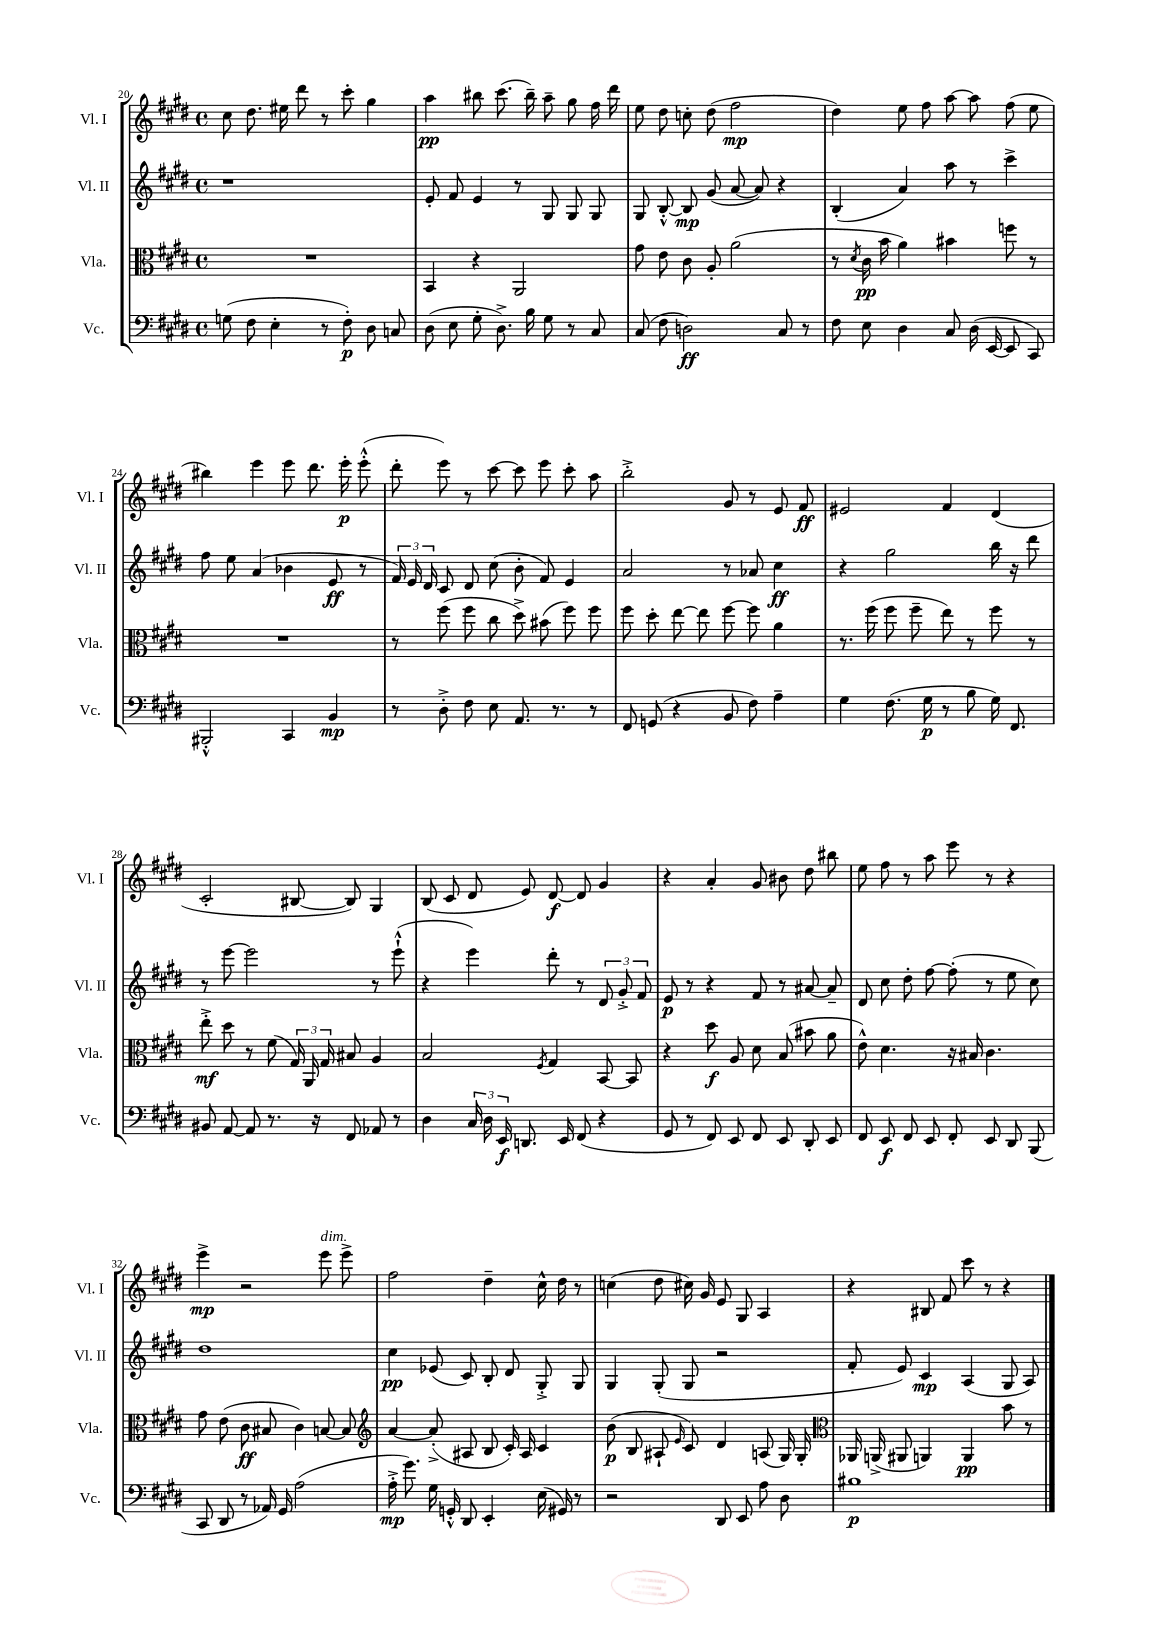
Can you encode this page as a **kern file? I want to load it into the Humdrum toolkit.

**kern	**dynam	**kern	**dynam	**kern	**dynam	**kern	**dynam
*part4	*part4	*part3	*part3	*part2	*part2	*part1	*part1
*staff4	*staff4	*staff3	*staff3	*staff2	*staff2	*staff1	*staff1
*I"Vc.	*	*I"Vla.	*	*I"Vl. II	*	*I"Vl. I	*
*I'Vc.	*	*I'Vla.	*	*I'Vl. II	*	*I'Vl. I	*
*clefF4	*	*clefC3	*	*clefG2	*	*clefG2	*
*k[f#c#g#d#]	*	*k[f#c#g#d#]	*	*k[f#c#g#d#]	*	*k[f#c#g#d#]	*
*M4/4	*	*M4/4	*	*M4/4	*	*M4/4	*
*met(c)	*	*met(c)	*	*met(c)	*	*met(c)	*
=20	=20	=20	=20	=20	=20	=20	=20
(8Gn\	.	1r	.	1r	.	8cc#\	.
8F#\	.	.	.	.	.	8.dd#\	.
4E'\	.	.	.	.	.	.	.
.	.	.	.	.	.	16ee#X\	.
.	.	.	.	.	.	8ddd#\	.
8r	.	.	.	.	.	8r	.
8F#'\)	p	.	.	.	.	8ccc#'\	.
8D#\	.	.	.	.	.	4gg#\	.
8Cn/	.	.	.	.	.	.	.
=21	=21	=21	=21	=21	=21	=21	=21
(8D#\	.	4BB/	.	8e'/	.	4aa\	pp
8E\	.	.	.	8f#/	.	.	.
8G#'\	.	4r	.	4e/	.	8bb#X\	.
8.D#^\)	.	.	.	.	.	(8.ccc#\	.
.	.	2AA/	.	8r	.	.	.
16B\	.	.	.	.	.	16bb#~\)	.
8G#\	.	.	.	8G#/	.	8aa~\	.
8r	.	.	.	8G#/	.	8gg#\	.
8C#/	.	.	.	8G#/	.	16ff#\	.
.	.	.	.	.	.	16ddd#\	.
=22	=22	=22	=22	=22	=22	=22	=22
(8C#/	.	8g#\	.	8G#/	.	8ee\	.
8F#\	.	8e\	.	[8B'^^/	.	8dd#\	.
2Dn\)	ff	8c#\	.	8B/]	mp	8ccn'\	.
.	.	8A'/	.	(8g#/	.	(8dd#\	.
.	.	(2a\	.	[8a/	.	2ff#\	mp
.	.	.	.	8a/])	.	.	.
8C#/	.	.	.	4r	.	.	.
8r	.	.	.	.	.	.	.
=23	=23	=23	=23	=23	=23	=23	=23
8F#\	.	8r	.	(4B'/	.	4dd#\)	.
.	.	8qd#/	.	.	.	.	.
8E\	.	16c#\	pp	.	.	.	.
.	.	16b\	.	.	.	.	.
4D#\	.	4a\)	.	4a/)	.	8ee\	.
.	.	.	.	.	.	8ff#\	.
8C#/	.	4b#X\	.	8aa\	.	[8aa\	.
(16D#\	.	.	.	8r	.	8aa\]	.
[16EE/	.	.	.	.	.	.	.
8EE/]	.	8ffn\	.	4ccc#^\	.	(8ff#\	.
8CC#/)	.	8r	.	.	.	8ee\	.
!!LO:LB:g=z
=24	=24	=24	=24	=24	=24	=24	=24
2BBB#X'^^/	.	1r	.	8ff#\	.	4bb#X\)	.
.	.	.	.	8ee\	.	.	.
.	.	.	.	(4a/	.	4eee\	.
4CC#/	.	.	.	4b-X\	.	8eee\	.
.	.	.	.	.	.	8.ddd#\	.
4BB/	mp	.	.	8e/	ff	.	.
.	.	.	.	.	.	16eee'\	p
.	.	.	.	8r	.	(8eee'^^\	.
=25	=25	=25	=25	=25	=25	=25	=25
8r	.	8r	.	24f#/)	.	8ddd#'\	.
.	.	.	.	24e/	.	.	.
.	.	.	.	24d#/	.	.	.
8D#'^\	.	(8ff#\	.	8c#/	.	8eee\)	.
8F#\	.	8ff#\	.	8d#/	.	8r	.
8E\	.	8cc#\	.	(8cc#\	.	[8ccc#\	.
8.AA/	.	8dd#^\)	.	8b'\	.	8ccc#\]	.
.	.	(8b#X\	.	8f#/)	.	8eee\	.
8.r	.	.	.	.	.	.	.
.	.	8ff#\)	.	4e/	.	8ccc#'\	.
8r	.	8ff#\	.	.	.	8aa\	.
=26	=26	=26	=26	=26	=26	=26	=26
8FF#/	.	8ff#\	.	2a/	.	2bb'^\	.
(8GGn/	.	8dd#'\	.	.	.	.	.
4r	.	[8ee\	.	.	.	.	.
.	.	8ee\]	.	.	.	.	.
8BB/	.	[8ff#\	.	8r	.	8g#/	.
8F#\)	.	8ff#\]	.	8a-X/	.	8r	.
4A~\	.	4a\	.	4cc#\	ff	8e/	.
.	.	.	.	.	.	8f#/	ff
=27	=27	=27	=27	=27	=27	=27	=27
4G#\	.	8.r	.	4r	.	2e#X/	.
.	.	(16ff#\	.	.	.	.	.
(8.F#\	.	8ff#\	.	2gg#\	.	.	.
.	.	8ff#~\	.	.	.	.	.
16G#\	p	.	.	.	.	.	.
8r	.	8ee\)	.	.	.	4f#/	.
8B\	.	8r	.	.	.	.	.
16G#\)	.	8ff#\	.	16bb\	.	(4d#/	.
8.FF#/	.	.	.	16r	.	.	.
.	.	8r	.	8ddd#\	.	.	.
!!LO:LB:g=z
=28	=28	=28	=28	=28	=28	=28	=28
8BB#X/	.	8ee'^\	mf	8r	.	2c#'/	.
[8AA/	.	8dd#\	.	[8eee\	.	.	.
8AA/]	.	8r	.	2eee\]	.	.	.
8.r	.	(8f#\	.	.	.	.	.
.	.	24G#/)	.	.	.	[8B#X/	.
.	.	24AA/	.	.	.	.	.
16r	.	.	.	.	.	.	.
.	.	24G#/	.	.	.	.	.
8FF#/	.	8B#X/	.	.	.	8B#/])	.
8AA-X/	.	4A/	.	8r	.	4G#/	.
8r	.	.	.	(8eee`^^\	.	.	.
=29	=29	=29	=29	=29	=29	=29	=29
4D#\	.	2B/	.	4r	.	(8B/	.
.	.	.	.	.	.	8c#/	.
24C#/	.	.	.	4eee\)	.	8d#/	.
24D#\	.	.	.	.	.	.	.
24EE/	f	.	.	.	.	.	.
8.DDn/	.	.	.	.	.	8e/)	.
.	.	8qF#/	.	.	.	.	.
.	.	4G#/	.	8ddd#'\	.	[8d#/	f
16EE/	.	.	.	.	.	.	.
(8FF#/	.	.	.	8r	.	8d#/]	.
4r	.	[8BB/	.	12d#/	.	4g#/	.
.	.	.	.	12g#'^/	.	.	.
.	.	8BB/]	.	.	.	.	.
.	.	.	.	12f#/	.	.	.
=30	=30	=30	=30	=30	=30	=30	=30
8GG#/	.	4r	.	8e/	p	4r	.
8r	.	.	.	8r	.	.	.
8FF#/)	.	8dd#\	f	4r	.	4a'/	.
8EE/	.	8A/	.	.	.	.	.
8FF#/	.	8d#\	.	8f#/	.	8g#/	.
8EE/	.	(8B/	.	8r	.	8b#X\	.
8DD#'/	.	8b#X\	.	[8a#X/	.	8dd#\	.
8EE/	.	8a\	.	8a#~/]	.	8bb#X\	.
=31	=31	=31	=31	=31	=31	=31	=31
8FF#/	.	8e^^\)	.	8d#/	.	8ee\	.
8EE/	f	4.d#\	.	8cc#\	.	8ff#\	.
8FF#/	.	.	.	8dd#'\	.	8r	.
8EE/	.	.	.	[8ff#\	.	8aa\	.
8FF#'/	.	16r	.	(8ff#'\]	.	8eee\	.
.	.	16B#X/	.	.	.	.	.
8EE/	.	4.c#\	.	8r	.	8r	.
8DD#/	.	.	.	8ee\	.	4r	.
(8BBB/	.	.	.	8cc#\)	.	.	.
!!LO:LB:g=z
=32	=32	=32	=32	=32	=32	=32	=32
8CC#/	.	8g#\	.	1dd#	.	4eee^\	mp
8DD#/	.	(8e\	.	.	.	.	.
8r	.	8c#\	ff	.	.	2r	.
16AA-X/)	.	8B#X/	.	.	.	.	.
16GG#/	.	.	.	.	.	.	.
(2A\	.	4c#\)	.	.	.	.	.
!	!	!	!	!	!	!LO:TX:a:i:t=dim.	!
.	.	[8Bn/	.	.	.	8eee\	.
.	.	8B/]	.	.	.	8eee^\	.
=33	=33	=33	=33	=33	=33	=33	=33
*	*	*clefG2	*	*	*	*	*
16A'^\	mp	[4a/	.	4cc#\	pp	2ff#\	.
8.g#\)	.	.	.	.	.	.	.
16G#\	.	(8a'^/]	.	(8e-X/	.	.	.
16GGn'^^/	.	.	.	.	.	.	.
8DD#/	.	8A#X/	.	8c#/)	.	.	.
4EE'/	.	8B/	.	8B'/	.	4dd#~\	.
.	.	16c#'/)	.	8d#/	.	.	.
.	.	16A#/	.	.	.	.	.
(16E\	.	4c#/	.	8G#'^/	.	16cc#^^\	.
16GG#X/)	.	.	.	.	.	16dd#\	.
8r	.	.	.	8G#/	.	8r	.
=34	=34	=34	=34	=34	=34	=34	=34
2r	.	(8b\	p	4G#/	.	(4ccn\	.
.	.	8B/	.	.	.	.	.
.	.	8A#X`/	.	(8G#'/	.	8dd#\	.
.	.	16qqe/	.	.	.	.	.
.	.	8c#/)	.	8G#/	.	16cc#X\)	.
.	.	.	.	.	.	16g#/	.
8DD#/	.	4d#/	.	2r	.	8e/	.
8EE/	.	.	.	.	.	8G#/	.
8A\	.	(8An/	.	.	.	4A/	.
8D#\	.	16G#/)	.	.	.	.	.
.	.	16G#'/	.	.	.	.	.
=35	=35	=35	=35	=35	=35	=35	=35
*	*	*clefC3	*	*	*	*	*
1B#X	p	16AA-X/	.	8f#'/	.	4r	.
.	.	(16AAn^/	.	.	.	.	.
.	.	8AA#X/	.	8e/)	.	.	.
.	.	4AAn/)	.	4c#/	mp	8B#X/	.
.	.	.	.	.	.	8f#/	.
.	.	4AA/	pp	(4A/	.	8ccc#\	.
.	.	.	.	.	.	8r	.
.	.	8b\	.	8G#/	.	4r	.
.	.	8r	.	8A/)	.	.	.
==	==	==	==	==	==	==	==
*-	*-	*-	*-	*-	*-	*-	*-
